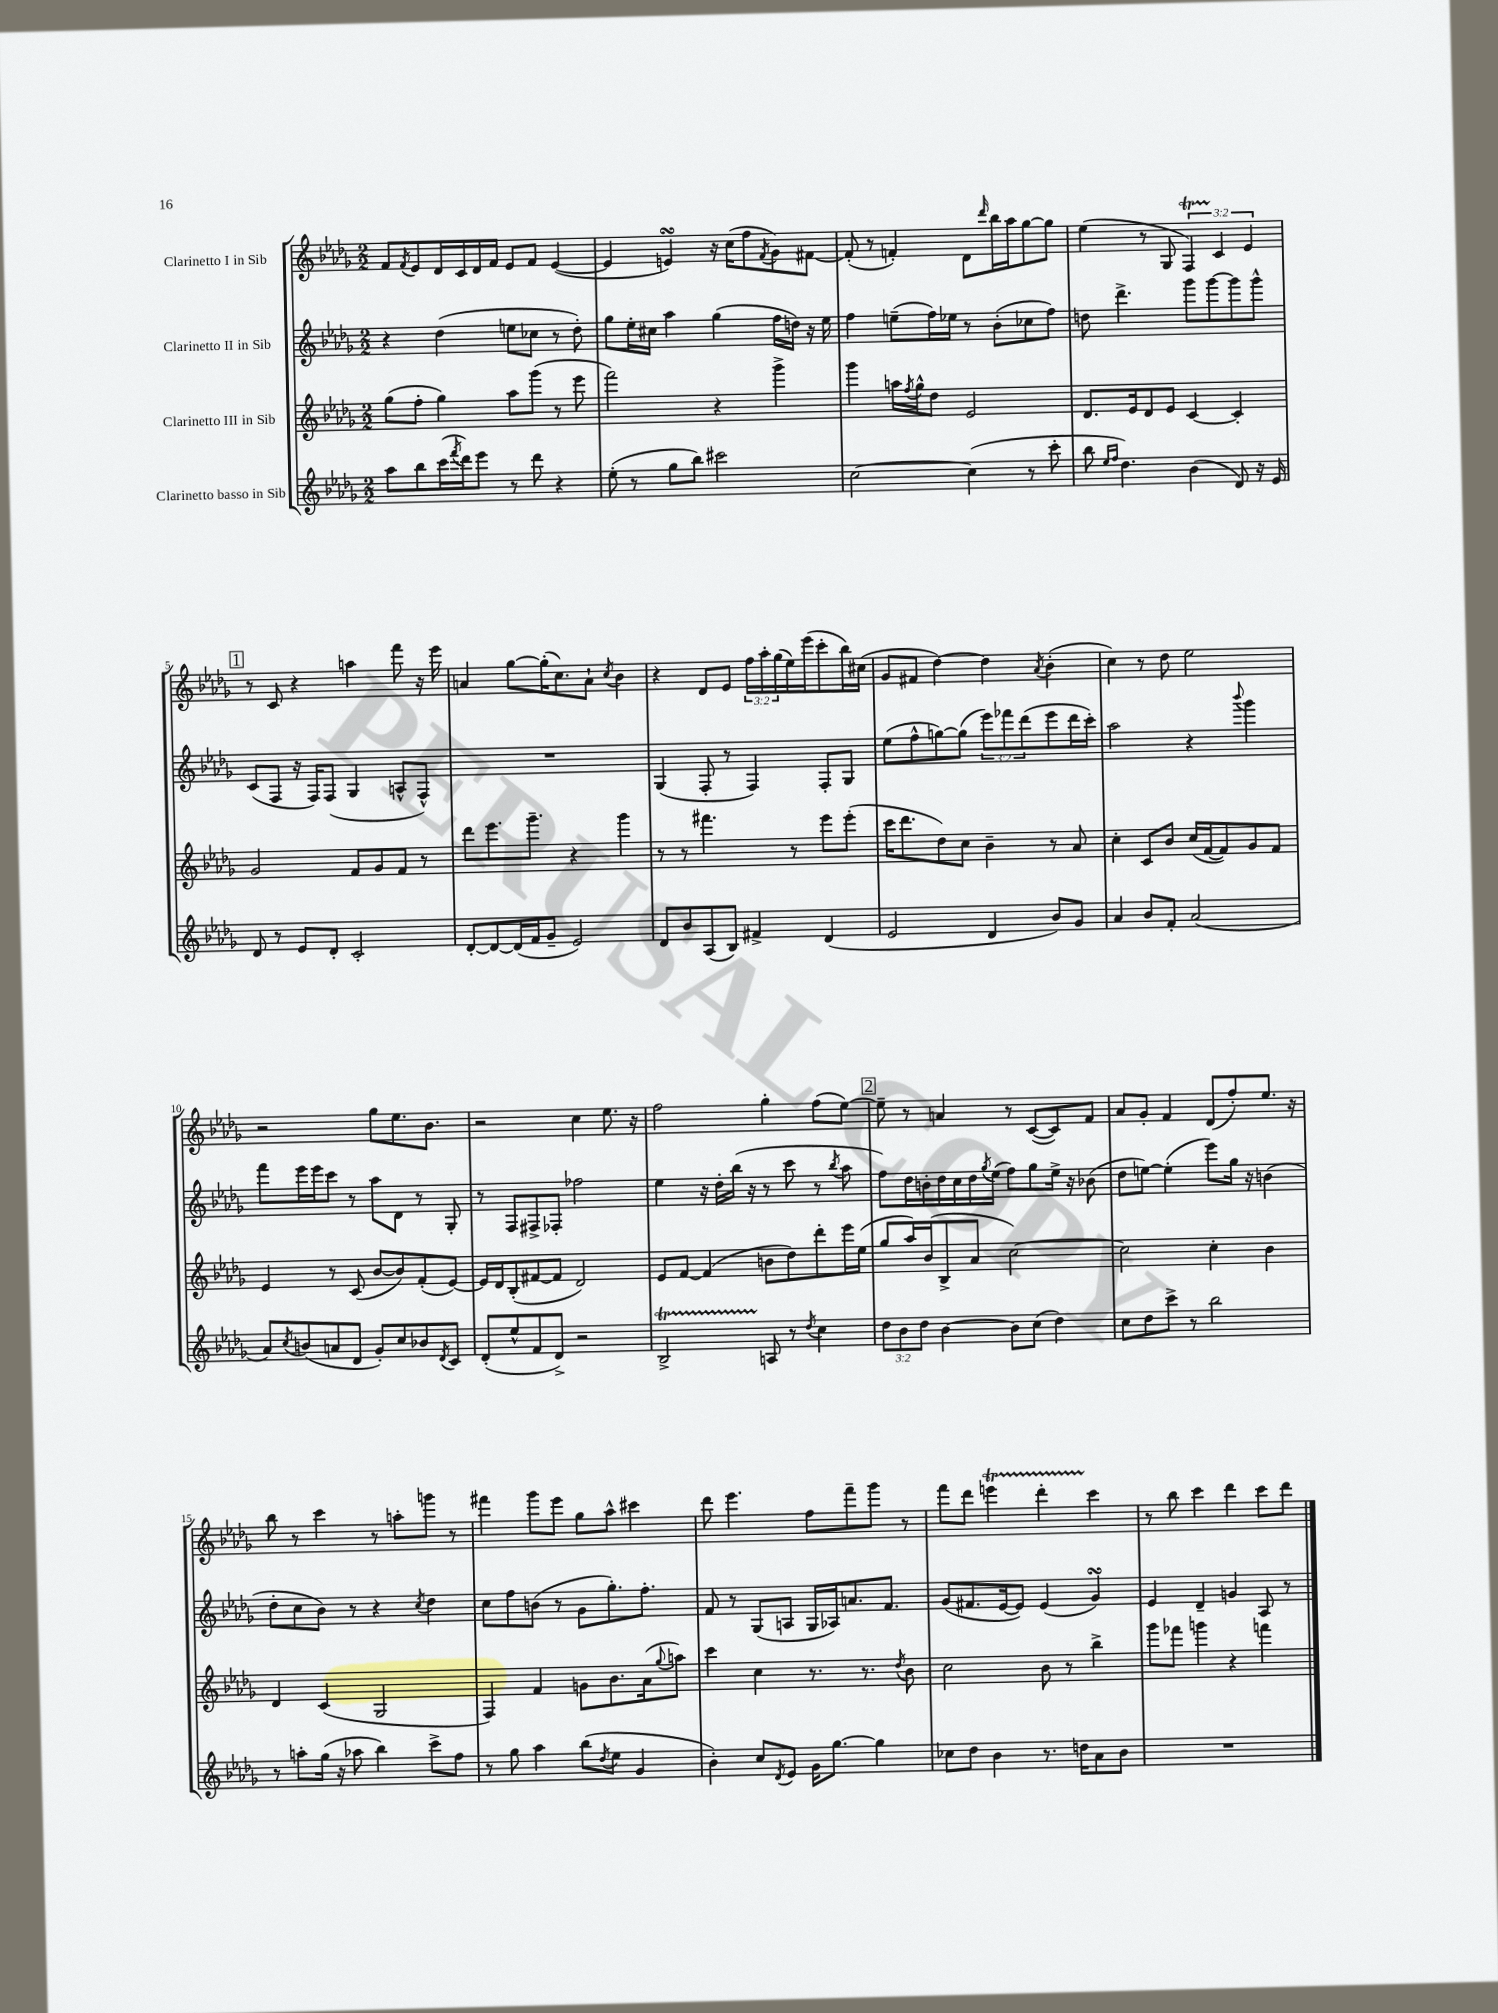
<<
\new StaffGroup <<
\new Staff = "s0" \with { instrumentName = "Clarinetto I in Sib" } {
    \clef treble \key des \major \numericTimeSignature \time 2/2 \override Staff.TupletNumber.text = #tuplet-number::calc-fraction-text
    f'8 \acciaccatura { f'8 } ees'8 des'16 c'16 des'16 f'16 ees'8 f'8 ees'4~( |
    ees'4 e'4\turn) r16 c''16( f''8 \acciaccatura { f'8 } ges'8) fis'8~ |
    fis'8-.( r8 f'4-.) des'8 \grace { des'''16 } bes''16 aes''16 ges''8~ ges''8 |
    ees''4( r8 ges8 \tuplet 3/2 { f4\startTrillSpan) c'4\stopTrillSpan ees'4 } |
    \mark \markup { \box "1" } r8 c'8 r4 a''4 f'''8 r16 ees'''16 |
    a'4 ges''8~ ges''16-.( c''8.) a'8-! \acciaccatura { c''8 } bes'4 |
    r4 des'8 ees'8 \tuplet 3/2 { f''16 aes''16-. ges''16( } ees''16) ees'''16( c'''8-. bes''16) cis''16( |
    ges'8 fis'8 des''4~) des''4 \acciaccatura { aes'8 } bes'4-.( |
    c''4) r8 des''8 ees''2 |
    r2 ges''8 ees''8. bes'8. |
    r2 c''4 ees''8. r16 |
    f''2 ges''4-. f''8( ees''8~) |
    \mark \markup { \box "2" } ees''8-- r8 a'4 r8 c'8~( c'8) f'8 |
    aes'8 ges'8-. f'4 des'8( f''8-.) ees''8. r16 |
    bes''8 r8 c'''4 r8 a''8-. g'''8 r8 |
    fis'''4 ges'''8 ees'''8 ges''8 aes''8-^ cis'''4 |
    des'''8 ees'''4. f''8 f'''8-- ges'''8 r8 |
    f'''8 des'''8 e'''4\startTrillSpan des'''4-. c'''4\stopTrillSpan |
    r8 bes''8 c'''4 des'''4 c'''8 des'''8 \bar "|." |
}
\new Staff = "s1" \with { instrumentName = "Clarinetto II in Sib" } {
    \clef treble \key des \major \numericTimeSignature \time 2/2 \override Staff.TupletNumber.text = #tuplet-number::calc-fraction-text
    r4 des''4( e''8 ces''8 r8 des''8-.) |
    ges''8 ees''16-. cis''16 aes''4 ges''4( f''16 d''16) r16 ees''16 |
    f''4 e''8--( f''16) ees''16 r8 bes'8-.( ces''8 f''8) |
    d''8 des'''4.-> ges'''8 ges'''8~ ges'''8 ges'''8-^ |
    \mark \markup { \box "1" } c'8( f8 r16 f16) f8( ges4 a8-^ f8-^) |
    R1 |
    ges4( f8-. r8 f4) f8-. ges8 |
    ees''8( f''8-^ g''8~) g''8( \tuplet 3/2 { ees'''8) fes'''8 des'''8( } ees'''8 des'''16 c'''16-.) |
    aes''2 r4 \appoggiatura { bes'''8 } ges'''4 |
    f'''8 ees'''16 ees'''16 c'''8 r8 aes''8 des'8 r8 ges8-. |
    r8 f8 fis8-> fes8-. fes''2 |
    ees''4 r16 des''16-. bes''16( r16 r8 c'''8 r8 \acciaccatura { bes''8 } aes''8 |
    \mark \markup { \box "2" } f''8) des''16 b'16-. des''16 c''16 des''16 \acciaccatura { ges''8 } ees''16( f''8) ges''8 ees''16-> r16 bes'8( |
    des''8 e''8~) e''4-.( ees'''8) ges''16 r16 b'4( |
    des''8-. c''8 bes'8) r8 r4 \acciaccatura { c''8 } des''4 |
    c''8 f''8 b'8( r8 ges'8 ges''8.-.) f''8.-. |
    f'8 r8 ges8( a8 ges16 aes16) a'8. f'8. |
    ges'8( fis'8. ees'16~ ees'8) ees'4( ges'4\turn) |
    ees'4 des'4-- g'4 aes8 r8 \bar "|." |
}
\new Staff = "s2" \with { instrumentName = "Clarinetto III in Sib" } {
    \clef treble \key des \major \numericTimeSignature \time 2/2
    ges''8( f''8-. ges''4) aes''8 ges'''8( r8 ees'''8 |
    f'''2) r4 ges'''4-> |
    ges'''4 a''16 \acciaccatura { f''8 } ges''16-^ des''8 ees'2 |
    des'8. ees'16 des'8 ees'8 c'4~ c'4-. |
    \mark \markup { \box "1" } ges'2 f'8 ges'8 f'8 r8 |
    des'''8 ees'''8. ges'''8.-- r4 ges'''4 |
    r8 r8 fis'''4. r8 ees'''8 ees'''8-.( |
    c'''16 des'''8. des''8) c''8 bes'4-- r8 aes'8 |
    c''4-. c'8 bes'8 c''16( f'16~ f'8) ges'8 f'8 |
    ees'4 r8 c'8( bes'8~ bes'8) f'8-.( ees'8~) |
    ees'16 des'16 bes8-.( fis'8~ fis'8 des'2) |
    ees'8 f'8~ f'4( b'8 des''8) des'''8-. ees'''16 ees''16( |
    \mark \markup { \box "2" } ges''8 aes''16) bes'16( bes8-> aes'8 c''2~) |
    c''2 c''4-. bes'4 |
    des'4 c'4( ges2 |
    f4) f'4 g'8 bes'8. aes'16( \appoggiatura { ges''8 } a''8) |
    c'''4 c''4 r8. r8. \acciaccatura { des''8 } bes'8 |
    c''2 bes'8 r8 bes''4-> |
    ges'''8 fes'''8 g'''4 r4 f'''4 \bar "|." |
}
\new Staff = "s3" \with { instrumentName = "Clarinetto basso in Sib" } {
    \clef treble \key des \major \numericTimeSignature \time 2/2 \override Staff.TupletNumber.text = #tuplet-number::calc-fraction-text
    aes''8 bes''8 c'''16( \acciaccatura { f'''8 } des'''16) ees'''8 r8 des'''8 r4 |
    ees''8-.( r8 ges''8 bes''8) cis'''2 |
    c''2~ c''4( r8 c'''8-. |
    bes''8 \grace { ees''16 f''16 } des''4.) bes'4( des'8) r16 ees'16 |
    \mark \markup { \box "1" } des'8 r8 ees'8 des'8-. c'2-. |
    des'8~-. des'8~ des'16( f'16 ges'8-- ees'2) |
    des'8 bes'8 aes8( bes8) fis'4-> des'4( |
    ees'2 des'4 bes'8) ges'8 |
    aes'4 bes'8 f'8-. aes'2( |
    aes'8) \acciaccatura { c''8 } b'8( a'8 des'8 ges'8-.) c''8 bes'8 \acciaccatura { des'8 } c'8 |
    des'8-.( ees''8-^ f'8 des'8->) r2 |
    bes2->\startTrillSpan a8\stopTrillSpan r8 \acciaccatura { des''8 } c''4 |
    \mark \markup { \box "2" } \tuplet 3/2 { des''8 bes'8 des''8 } bes'4~ bes'8 c''8( des''4) |
    c''8 des''8 c'''8-> r8 bes''2 |
    r8 a''8-. ges''16( r16 aes''8 bes''4) c'''8-> f''8 |
    r8 ges''8 aes''4 bes''8( \acciaccatura { des''8 } ees''8 ges'4 |
    bes'4-.) c''8 \acciaccatura { des'8 } ees'8 ges'16 ges''8.~ ges''4 |
    ces''8 des''8 bes'4 r8. d''16 aes'8 bes'8 |
    R1 \bar "|." |
}
>>
>>
